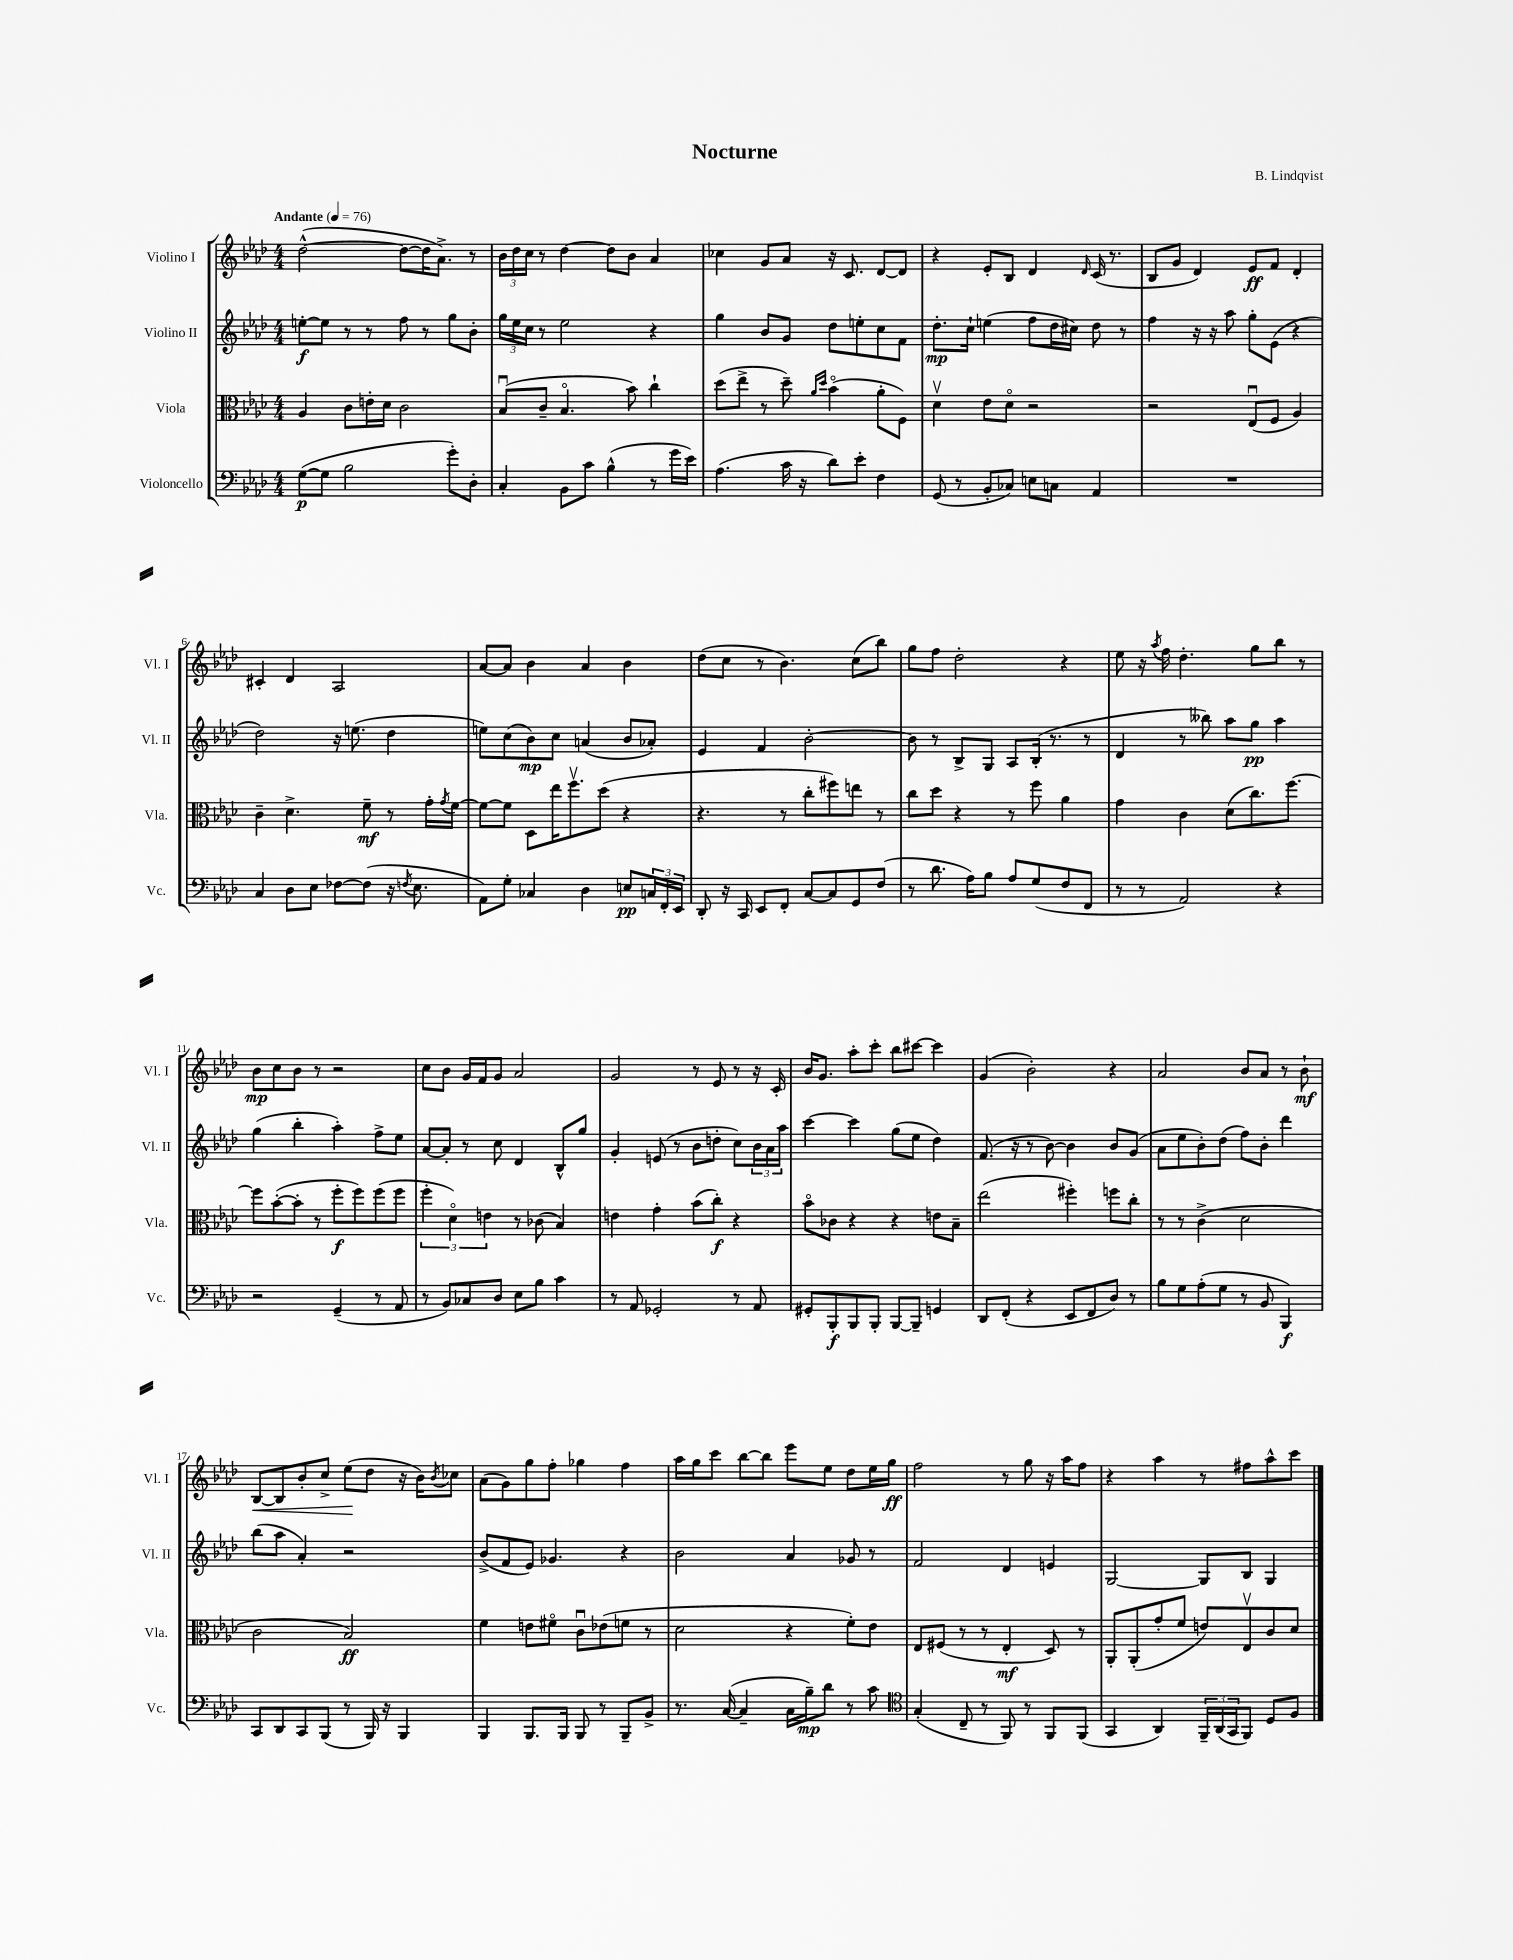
\header { title = "Nocturne" composer = "B. Lindqvist" }
<<
\new StaffGroup <<
\new Staff = "s0" \with { instrumentName = "Violino I" shortInstrumentName = "Vl. I" } {
    \clef treble \key aes \major \numericTimeSignature \time 4/4 \tempo "Andante" 4 = 76
    des''2~-^( des''8~ des''16 aes'8.->) r8 |
    \tuplet 3/2 { bes'16 des''16 c''16 } r8 des''4~ des''8 bes'8 aes'4 |
    ces''4 g'8 aes'8 r16 c'8. des'8~ des'8 |
    r4 ees'8-. bes8 des'4 \grace { des'16 } c'16( r8. |
    bes8 g'8 des'4) ees'8\ff f'8 des'4-. |
    cis'4-. des'4 aes2 |
    aes'8~ aes'8 bes'4 aes'4 bes'4 |
    des''8( c''8 r8 bes'4.) c''8( bes''8) |
    g''8 f''8 des''2-. r4 |
    ees''8 r16 \acciaccatura { aes''8 } f''16 des''4.-. g''8 bes''8 r8 |
    bes'8\mp c''8 bes'8 r8 r2 |
    c''8 bes'8 g'16 f'16 g'8 aes'2 |
    g'2 r8 ees'8 r8 r16 c'16-. |
    bes'16 g'8. aes''8-. c'''8-. bes''8 cis'''8~ cis'''4 |
    g'4( bes'2-.) r4 |
    aes'2 bes'8 aes'8 r8 bes'8-!\mf |
    bes8~\< bes8 bes'8-. c''8-> ees''8\!( des''8 r16 bes'16) \acciaccatura { bes'8 } ces''8 |
    aes'8( g'8) g''8 f''8-. ges''4 f''4 |
    aes''16 g''16 c'''8 bes''8~ bes''8 ees'''8 ees''8 des''8 ees''16 g''16\ff |
    f''2 r8 g''8 r16 aes''16 f''8 |
    r4 aes''4 r8 fis''8 aes''8-^ c'''8 \bar "|." |
}
\new Staff = "s1" \with { instrumentName = "Violino II" shortInstrumentName = "Vl. II" } {
    \clef treble \key aes \major \numericTimeSignature \time 4/4
    e''8~-.\f e''8 r8 r8 f''8 r8 g''8 bes'8-. |
    \tuplet 3/2 { g''16 ees''16 c''16 } r8 ees''2 r4 |
    g''4 bes'8 g'8 des''8 e''8-. c''8 f'8 |
    des''8.-.\mp c''16-! e''4( f''8 des''16 cis''16) des''8 r8 |
    f''4 r16 r16 aes''8 g''8-. ees'8( r4 |
    des''2) r16 e''8.( des''4 |
    e''8) c''8( bes'8\mp) c''8 a'4( bes'8 aes'8-.) |
    ees'4 f'4 bes'2~-. |
    bes'8 r8 bes8-> g8 aes8 bes16-.( r8. r8 |
    des'4 r8 beses''8) aes''8 g''8\pp aes''4 |
    g''4( bes''4-. aes''4-.) f''8-> ees''8 |
    aes'8~ aes'8-. r8 c''8 des'4 bes8-^ g''8 |
    g'4-. e'8( r8 bes'8 d''8-. c''8) \tuplet 3/2 { bes'16 aes'16 aes''16 } |
    c'''4~ c'''4 g''8( ees''8 des''4) |
    f'8.( r16 r8 bes'8~) bes'4 bes'8 g'8( |
    aes'8 ees''8 bes'8-.) des''8( f''8) bes'8-. des'''4 |
    bes''8( aes''8 aes'4-.) r2 |
    bes'8->( f'8 ees'8) ges'4. r4 |
    bes'2 aes'4 ges'8 r8 |
    f'2 des'4 e'4 |
    g2~ g8 bes8 g4 \bar "|." |
}
\new Staff = "s2" \with { instrumentName = "Viola" shortInstrumentName = "Vla." } {
    \clef alto \key aes \major \numericTimeSignature \time 4/4
    aes4 c'8 e'16-. des'16 c'2 |
    bes8\downbow( c'8-- bes4.\flageolet bes'8) c''4-! |
    des''8( ees''8-> r8 des''8--) \grace { aes'16 des''16 } bes'4\flageolet( aes'8-. f8) |
    des'4\upbow ees'8 des'8\flageolet r2 |
    r2 ees8\downbow( f8 aes4) |
    c'4-- des'4.-> f'8--\mf r8 g'16-. \acciaccatura { g'8 } f'16~ |
    f'8~ f'8 des8 ees''16 f''8.\upbow des''8( r4 |
    r4. r8 c''8-. fis''8) e''8 r8 |
    c''8 des''8 r4 r8 f''8 aes'4 |
    g'4 c'4 des'8( c''8.) f''8.~ |
    f''8 bes'8~-.( bes'8-. r8 f''8-.\f f''8) f''8( f''8 |
    \tuplet 3/2 { f''4-. des'4\flageolet) e'4 } r8 ces'8( bes4) |
    e'4 g'4-. bes'8( c''8-.\f) r4 |
    bes'8\flageolet ces'8 r4 r4 e'8 bes8-- |
    ees''2( fis''4-.) f''8 c''8-. |
    r8 r8 c'4->( des'2 |
    c'2 bes2\ff) |
    f'4 e'8 fis'8\flageolet c'8\downbow ees'8( f'8 r8 |
    des'2 r4 f'8-.) ees'8 |
    ees8 fis8( r8 r8 ees4-.\mf des8) r8 |
    aes,8-. aes,8-.( g'8-. f'8 e'8) ees8\upbow c'8 des'8 \bar "|." |
}
\new Staff = "s3" \with { instrumentName = "Violoncello" shortInstrumentName = "Vc." } {
    \clef bass \key aes \major \numericTimeSignature \time 4/4
    g8~\p( g8 bes2 g'8-.) des8-. |
    c4-. bes,8 c'8 bes4-^( r8 g'16 ees'16) |
    aes4.( c'16 r16 des'8) ees'8-. f4 |
    g,8( r8 bes,8-. ces8) e8 c8 aes,4 |
    R1 |
    c4 des8 ees8 fes8~ fes8( r16 \acciaccatura { f8 } ees8. |
    aes,8) g8-. ces4 des4 e8\pp \tuplet 3/2 { c16 f,16-. ees,16 } |
    des,8-. r16 c,16 ees,8 f,8-. c8~ c8 g,8 f8( |
    r8 des'8. aes16) bes8 aes8 g8( f8 f,8 |
    r8 r8 aes,2) r4 |
    r2 g,4--( r8 aes,8 |
    r8 bes,8) ces8 des8 ees8 bes8 c'4 |
    r8 aes,8 ges,2-. r8 aes,8 |
    gis,8-. bes,,8-.\f bes,,8 bes,,8-. bes,,8~ bes,,8-- g,4 |
    des,8 f,8-.( r4 ees,8 f,8 des8) r8 |
    bes8 g8 aes8-.( g8 r8 bes,8 bes,,4\f) |
    c,8 des,8 c,8 bes,,8( r8 bes,,16) r16 bes,,4 |
    bes,,4 bes,,8. bes,,16 bes,,8 r8 bes,,8-- bes,8-> |
    r8. c16~( c4-- c16 bes16--\mp) des'8 r8 c'8 |
    \clef tenor g4-.( c8-- r8 f,8) r8 f,8 f,8( |
    g,4 aes,4) \tuplet 3/2 { f,16-- aes,16( g,16 } f,8) des8 f8 \bar "|." |
}
>>
>>
